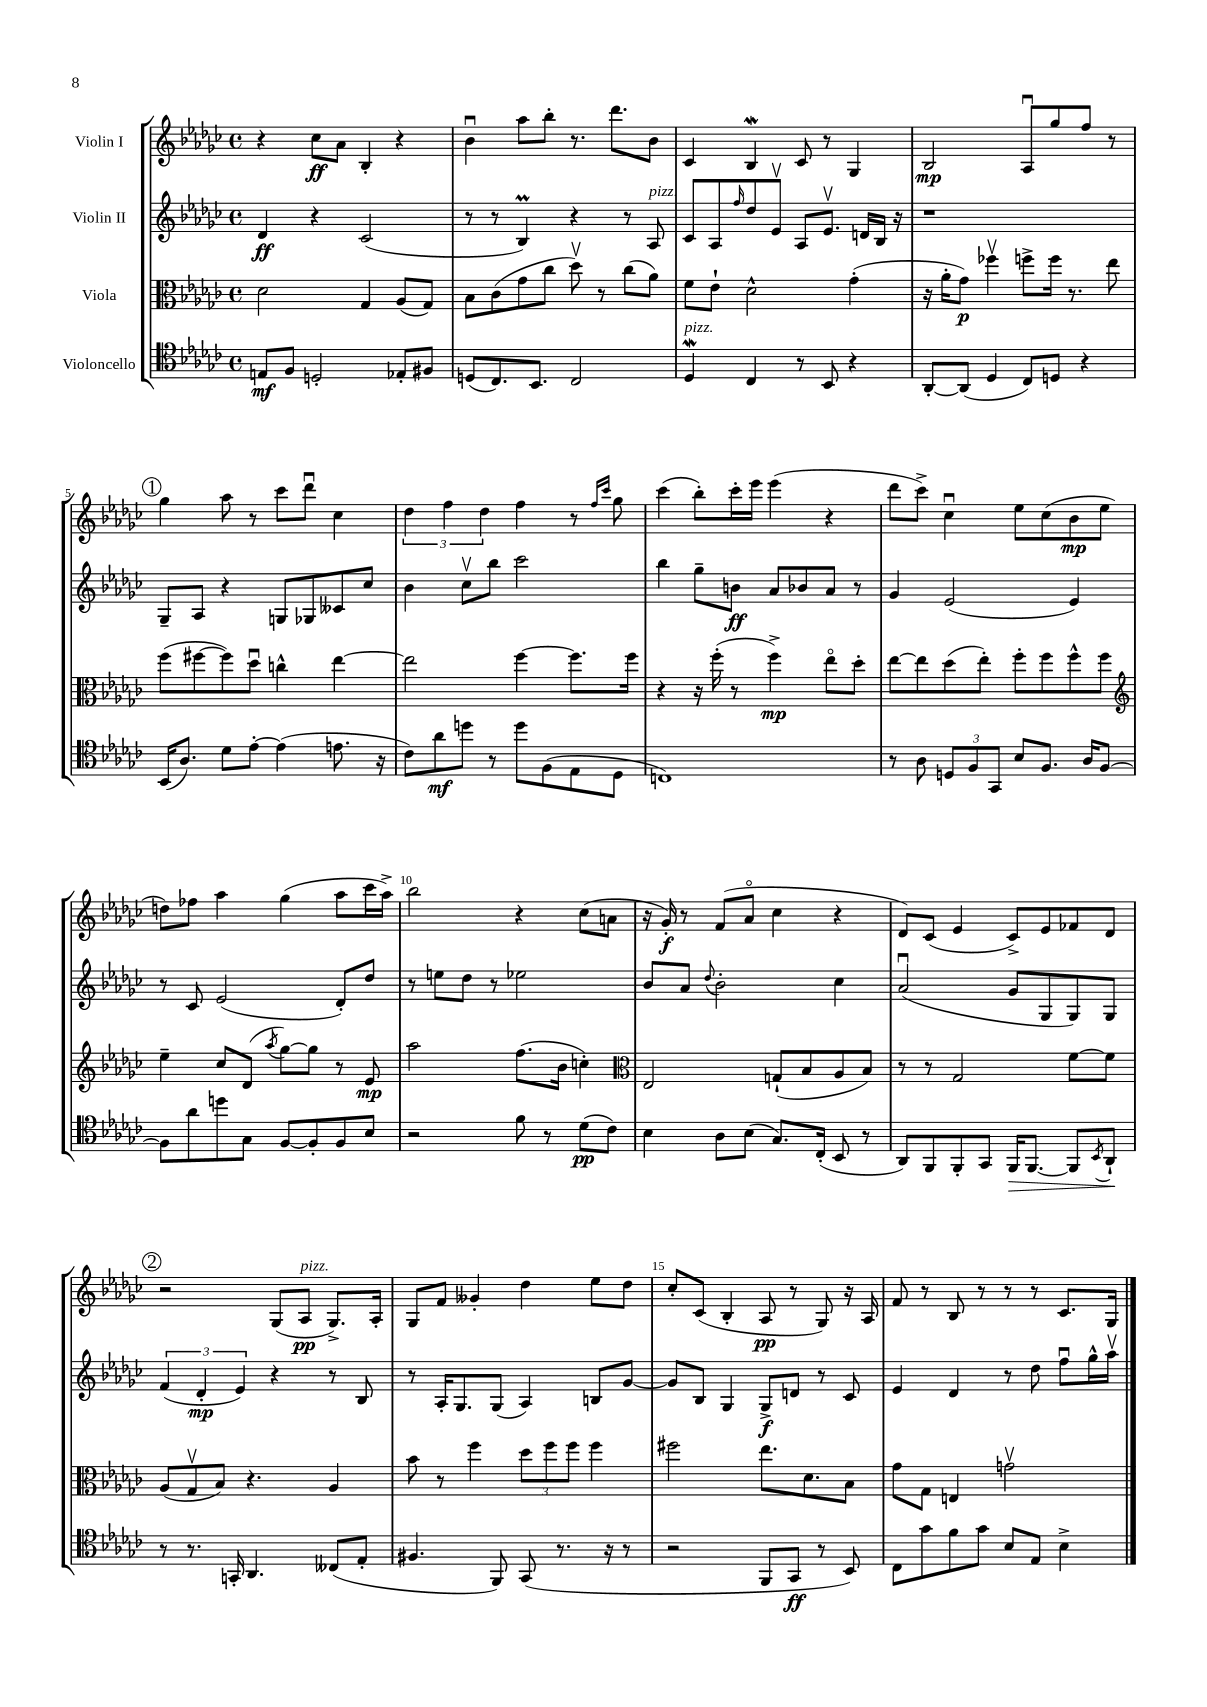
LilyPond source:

<<
\new StaffGroup <<
\new Staff = "s0" \with { instrumentName = "Violin I" } {
    \clef treble \key ges \major \defaultTimeSignature \time 4/4
    r4 ces''8\ff aes'8 bes4-. r4 |
    bes'4\downbow aes''8 bes''8-. r8. des'''8. bes'8 |
    ces'4 bes4\mordent ces'8 r8 ges4 |
    bes2\mp aes8\downbow ges''8 f''8 r8 |
    \mark \markup { \circle "1" } ges''4 aes''8 r8 ces'''8 des'''8\downbow ces''4 |
    \tuplet 3/2 { des''4 f''4 des''4 } f''4 r8 \grace { f''16 ces'''16 } ges''8 |
    ces'''4( bes''8-.) ces'''16-. ees'''16 ees'''4( r4 |
    des'''8 ces'''8->) ces''4\downbow ees''8 ces''8( bes'8\mp ees''8 |
    d''8) fes''8 aes''4 ges''4( aes''8 ces'''16 aes''16->) |
    bes''2 r4 ces''8( a'8 |
    r16 ges'16-.\f) r8 f'8( aes'8\flageolet ces''4 r4 |
    des'8) ces'8( ees'4 ces'8->) ees'8 fes'8 des'8 |
    \mark \markup { \circle "2" } r2 ges8( aes8\pp^\markup { \italic "pizz." } ges8.->) aes16-. |
    ges8 f'8 geses'4-. des''4 ees''8 des''8 |
    ces''8-. ces'8( bes4-. aes8\pp r8 ges8) r16 aes16 |
    f'8 r8 bes8 r8 r8 r8 ces'8. ges16 \bar "|." |
}
\new Staff = "s1" \with { instrumentName = "Violin II" } {
    \clef treble \key ges \major \defaultTimeSignature \time 4/4
    des'4\ff r4 ces'2( |
    r8 r8 bes4\prall) r4 r8 aes8^\markup { \italic "pizz." } |
    ces'8 aes8 \grace { f''16 } des''8 ees'8\upbow aes8 ees'8.\upbow d'16 bes16 r16 |
    r1 |
    \mark \markup { \circle "1" } ges8-- aes8 r4 g8 ges8 ceses'8 ces''8 |
    bes'4 ces''8\upbow bes''8 ces'''2 |
    bes''4 ges''8-- b'8\ff aes'8 bes'8 aes'8 r8 |
    ges'4 ees'2( ees'4) |
    r8 ces'8 ees'2( des'8-.) des''8 |
    r8 e''8 des''8 r8 ees''2 |
    bes'8 aes'8 \appoggiatura { des''8 } bes'2-. ces''4 |
    aes'2\downbow( ges'8 ges8 ges8) ges8 |
    \mark \markup { \circle "2" } \tuplet 3/2 { f'4( des'4-.\mp ees'4) } r4 r8 bes8 |
    r8 aes16-. ges8. ges8( aes4) b8 ges'8~ |
    ges'8 bes8 ges4 ges8->\f d'8 r8 ces'8 |
    ees'4 des'4 r8 des''8 f''8\downbow ges''16-^ aes''16\upbow \bar "|." |
}
\new Staff = "s2" \with { instrumentName = "Viola" } {
    \clef alto \key ges \major \defaultTimeSignature \time 4/4
    des'2 ges4 aes8( ges8) |
    bes8 ces'8( ges'8 ces''8 des''8\upbow) r8 ces''8( aes'8) |
    f'8 ees'8-! des'2-^ ges'4-.( |
    r16 aes'16-. ges'8\p) fes''4\upbow f''8-> f''16 r8. ees''8 |
    \mark \markup { \circle "1" } f''8( fis''8~ fis''8) des''8\downbow c''4-^ ees''4~ |
    ees''2 f''4~ f''8. f''16 |
    r4 r16 f''16-.( r8 f''4->\mp) ees''8\flageolet des''8-. |
    ees''8~ ees''8 des''8( ees''8-.) f''8-. f''8 f''8-^ f''8 |
    \clef treble ees''4-- ces''8 des'8( \acciaccatura { aes''8 } ges''8~) ges''8 r8 ees'8\mp |
    aes''2 f''8.( bes'16 c''4-.) |
    \clef alto ees2 g8-!( bes8 aes8 bes8) |
    r8 r8 ges2 f'8~ f'8 |
    \mark \markup { \circle "2" } aes8( ges8\upbow bes8) r4. aes4 |
    bes'8 r8 f''4 \tuplet 3/2 { des''8 f''8 f''8 } f''4 |
    fis''2 ees''8. des'8. bes8 |
    ges'8 ges8 e4 g'2\upbow \bar "|." |
}
\new Staff = "s3" \with { instrumentName = "Violoncello" } {
    \clef tenor \key ges \major \defaultTimeSignature \time 4/4
    e8\mf f8 d2-. ees8-. fis8 |
    d8( ces8.) bes,8. ces2 |
    des4\mordent^\markup { \italic "pizz." } ces4 r8 bes,8 r4 |
    aes,8~-. aes,8( des4 ces8) d8 r4 |
    \mark \markup { \circle "1" } bes,16( aes8.) des'8 ees'8~-. ees'4( e'8. r16 |
    ces'8) aes'8\mf d''8 r8 d''8 f8( ees8 des8 |
    c1) |
    r8 aes8 \tuplet 3/2 { d8 f8 ges,8 } bes8 f8. aes16 f8~ |
    f8 aes'8 d''8 ges8 f8~ f8-. f8 bes8 |
    r2 f'8 r8 des'8\pp( ces'8) |
    bes4 aes8 bes8( ges8.) ces16-.( bes,8 r8 |
    aes,8) f,8 f,8-. ges,8 f,16\> f,8.~ f,8 \acciaccatura { bes,8 } aes,8-!\! |
    \mark \markup { \circle "2" } r8 r8. g,16-. aes,4. ceses8( ees8-. |
    fis4. f,8) ges,8( r8. r16 r8 |
    r2 f,8 ges,8\ff r8 bes,8) |
    ces8 ges'8 f'8 ges'8 bes8 ees8 bes4-> \bar "|." |
}
>>
>>
\layout { \context { \Score \override BarNumber.break-visibility = ##(#f #t #t) barNumberVisibility = #(every-nth-bar-number-visible 5) } }
